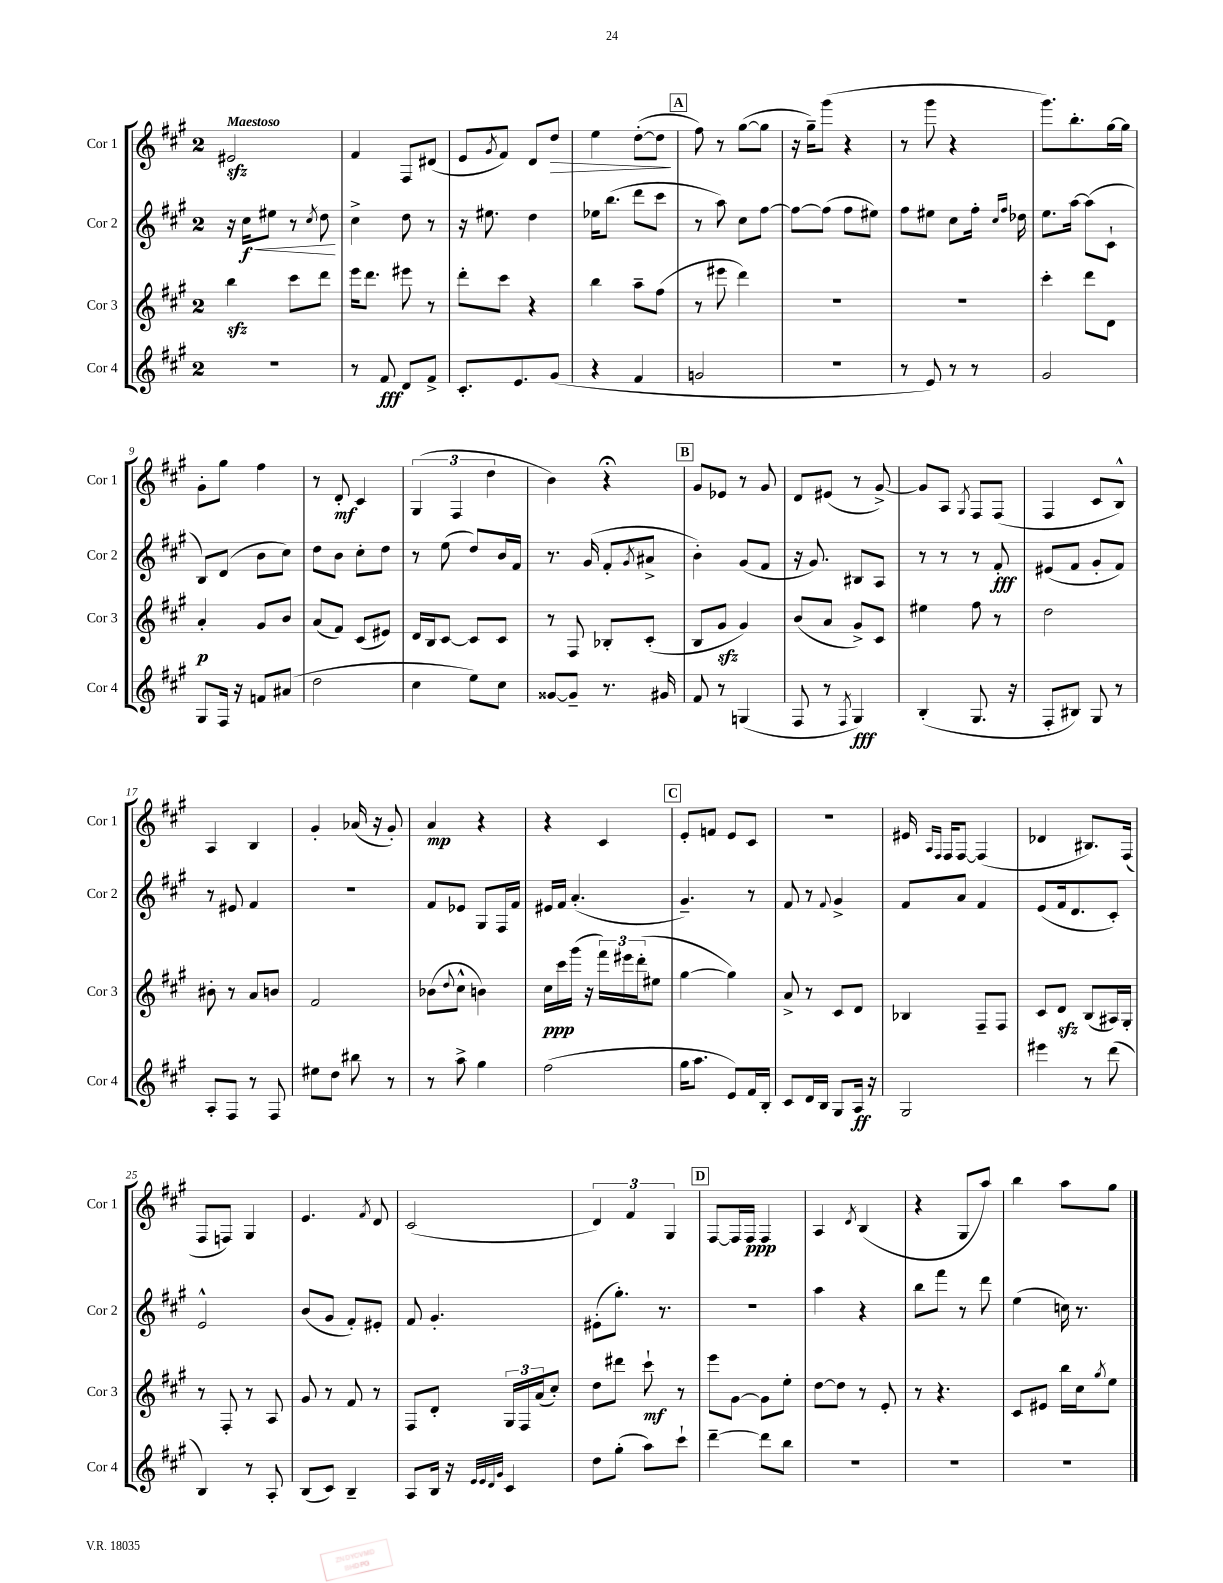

**kern	**dynam	**kern	**dynam	**kern	**dynam	**kern	**dynam
*part4	*part4	*part3	*part3	*part2	*part2	*part1	*part1
*staff4	*staff4	*staff3	*staff3	*staff2	*staff2	*staff1	*staff1
*I"Cor 4	*	*I"Cor 3	*	*I"Cor 2	*	*I"Cor 1	*
*I'Cor 4	*	*I'Cor 3	*	*I'Cor 2	*	*I'Cor 1	*
*clefG2	*	*clefG2	*	*clefG2	*	*clefG2	*
*k[f#c#g#]	*	*k[f#c#g#]	*	*k[f#c#g#]	*	*k[f#c#g#]	*
*M2/4	*	*M2/4	*	*M2/4	*	*M2/4	*
=1	=1	=1	=1	=1	=1	=1	=1
!	!	!	!	!	!	!LO:TX:a:B:t=Maestoso	!
2r	.	4bbzz\	.	16r	.	2e#Xzz/	.
!	!	!	!	!	!LO:HP:b	!	!
.	.	.	.	16cc#\KL	< f	.	.
.	.	.	.	8ee#X\J	.	.	.
.	.	8ccc#\L	.	8r	.	.	.
.	.	.	.	8qcc#/	.	.	.
.	.	8ddd\J	.	8dd\	.	.	.
.	.	.	.	.	[	.	.
=2	=2	=2	=2	=2	=2	=2	=2
8r	.	16eee\KL	.	4cc#^\	.	4f#/	.
.	.	8.ddd\J	.	.	.	.	.
8f#/	fff	.	.	.	.	.	.
8d/L	.	8eee#X\	.	8dd\	.	8F#/L	.
8f#^/J	.	8r	.	8r	.	(8d#X/J	.
=3	=3	=3	=3	=3	=3	=3	=3
8.c#'/L	.	8ddd'\L	.	16r	.	8e/L	.
.	.	.	.	8.ee#X\	.	.	.
.	.	.	.	.	.	8qg#/	.
.	.	8ccc#\J	.	.	.	8f#/J)	.
8.e/	.	.	.	.	.	.	.
.	.	4r	.	4dd\	.	8d/L	.
!	!	!	!	!	!	!	!LO:HP:b
(8g#/J	.	.	.	.	.	8dd/J	>
=4	=4	=4	=4	=4	=4	=4	=4
4r	.	4bb\	.	16ee-X\KL	.	4ee\	.
.	.	.	.	(8.bb\J	.	.	.
4f#/	.	8aa~\L	.	8ddd\L	.	([8dd'\L	.
.	.	(8ff#\J	.	8ccc#\J	.	8dd\J]	.
.	.	.	.	.	.	.	]
!!LO:REH:place=s1:t=A
=5	=5	=5	=5	=5	=5	=5	=5
2gn/	.	8r	.	8r	.	8ff#\)	.
.	.	8eee#X\	.	8aa\)	.	8r	.
.	.	4ddd\)	.	8cc#\L	.	([8gg#\L	.
.	.	.	.	[8ff#\J	.	8gg#\J]	.
=6	=6	=6	=6	=6	=6	=6	=6
2r	.	2r	.	8ff#\L_	.	16r	.
.	.	.	.	.	.	16gg#~\KL)	.
.	.	.	.	(8ff#\J]	.	(8ggg#\J	.
.	.	.	.	8ff#\L	.	4r	.
.	.	.	.	8ee#X\J)	.	.	.
=7	=7	=7	=7	=7	=7	=7	=7
8r	.	2r	.	8ff#\L	.	8r	.
8e/)	.	.	.	8ee#X\J	.	8ggg#\	.
8r	.	.	.	8cc#\L	.	4r	.
8r	.	.	.	16ff#'\Jk	.	.	.
.	.	.	.	16qqcc#/LL	.	.	.
.	.	.	.	16qqff#/JJ	.	.	.
.	.	.	.	16dd-X\	.	.	.
=8	=8	=8	=8	=8	=8	=8	=8
2g#/	.	4ccc#'\	.	8.ee\L	.	8.ggg#\L)	.
.	.	.	.	[16aa\Jk	.	8.bb'\	.
.	.	8ddd\L	.	(8aa\L]	.	.	.
.	.	8d\J	.	8c#`\J	.	[16gg#\L	.
.	.	.	.	.	.	16gg#\JJ]	.
!!LO:LB:g=z
=9	=9	=9	=9	=9	=9	=9	=9
8G#/L	.	4a'/	p	8B/L)	.	8g#'\L	.
16F#/Jk	.	.	.	(8d/J	.	8gg#\J	.
16r	.	.	.	.	.	.	.
8fn/L	.	8g#/L	.	8b\L	.	4ff#\	.
(8a#X/J	.	8b/J	.	8cc#\J)	.	.	.
=10	=10	=10	=10	=10	=10	=10	=10
2dd\	.	(8a/L	.	8dd\L	.	8r	.
.	.	8f#/J)	.	8b\J	.	8d'/	mf
.	.	(8c#/L	.	8cc#'\L	.	4c#/	.
.	.	8e#X/J)	.	8dd\J	.	.	.
=11	=11	=11	=11	=11	=11	=11	=11
4cc#\	.	16d/LL	.	8r	.	(6G#/	.
.	.	16B/J	.	.	.	.	.
.	.	[8c#/J	.	(8ee\	.	.	.
.	.	.	.	.	.	6F#/	.
8ee\L)	.	8c#/L]	.	8dd/L)	.	.	.
.	.	.	.	.	.	6dd\	.
8cc#\J	.	8c#/J	.	16b/L	.	.	.
.	.	.	.	16f#/JJ	.	.	.
=12	=12	=12	=12	=12	=12	=12	=12
[8g##X/L	.	8r	.	8.r	.	4b\)	.
8g##~/J]	.	8F#/	.	.	.	.	.
.	.	.	.	(16g#/	.	.	.
8.r	.	8B-X'/L	.	8f#'/L	.	4r;<	.
.	.	.	.	8qg#/	.	.	.
.	.	(8c#'/J	.	8a#X^/J	.	.	.
16g#X/	.	.	.	.	.	.	.
!!LO:REH:place=s1:t=B
=13	=13	=13	=13	=13	=13	=13	=13
8f#/	.	8B/L	.	4b'\)	.	8g#/L	.
8r	.	8g#zz/J	.	.	.	8e-X/J	.
(4Gn/	.	4g#/)	.	(8g#/L	.	8r	.
.	.	.	.	8f#/J	.	8g#/	.
=14	=14	=14	=14	=14	=14	=14	=14
8F#/	.	(8b/L	.	16r	.	8d/L	.
.	.	.	.	8.g#/)	.	.	.
8r	.	8a/J	.	.	.	(8e#X/J	.
8qF#/	.	.	.	.	.	.	.
4G#/)	fff	8g#^/L)	.	8B#X/L	.	8r	.
.	.	8c#/J	.	8A/J	.	[8g#^/)	.
=15	=15	=15	=15	=15	=15	=15	=15
(4B'/	.	4ee#X\	.	8r	.	8g#/L]	.
.	.	.	.	8r	.	8A/J	.
.	.	.	.	.	.	8qG#/	.
8.G#/	.	8ff#\	.	8r	.	8F#/L	.
.	.	8r	.	8f#'/	fff	(8F#/J	.
16r	.	.	.	.	.	.	.
=16	=16	=16	=16	=16	=16	=16	=16
8F#'/L	.	2dd\	.	(8e#X/L	.	4F#/	.
8B#X/J)	.	.	.	8f#/J	.	.	.
8G#/	.	.	.	8g#'/L	.	8c#/L	.
8r	.	.	.	8f#/J)	.	8B^^/J)	.
!!LO:LB:g=z
=17	=17	=17	=17	=17	=17	=17	=17
8A'/L	.	8b#X'\	.	8r	.	4A/	.
8F#/J	.	8r	.	8e#X/	.	.	.
8r	.	8a/L	.	4f#/	.	4B/	.
8F#/	.	8bn/J	.	.	.	.	.
=18	=18	=18	=18	=18	=18	=18	=18
8ee#X\L	.	2f#/	.	2r	.	4g#'/	.
8dd\J	.	.	.	.	.	.	.
8bb#X\	.	.	.	.	.	(16a-X/	.
.	.	.	.	.	.	16r	.
8r	.	.	.	.	.	8g#'/)	.
=19	=19	=19	=19	=19	=19	=19	=19
8r	.	(8b-X\L	.	8f#/L	.	4a/	mp
.	.	8qqdd/	.	.	.	.	.
8aa^\	.	8cc#^^\J	.	8e-X/J	.	.	.
4gg#\	.	4bn\)	.	8G#/L	.	4r	.
.	.	.	.	16F#/L	.	.	.
.	.	.	.	16f#/JJ	.	.	.
=20	=20	=20	=20	=20	=20	=20	=20
(2ff#\	.	16cc#\LL	ppp	16e#X/LL	.	4r	.
.	.	16ccc#\	.	16f#/JJ	.	.	.
.	.	(16ggg#\JJ	.	(4.a'/	.	.	.
.	.	16r	.	.	.	.	.
.	.	24fff#\LL)	.	.	.	4c#/	.
.	.	24eee#X\	.	.	.	.	.
.	.	(24ddd'\J	.	.	.	.	.
.	.	8ee#X\J	.	.	.	.	.
!!LO:REH:place=s1:t=C
=21	=21	=21	=21	=21	=21	=21	=21
16gg#\KL	.	[4gg#\	.	4.g#~/)	.	8e'/L	.
8.aa\J	.	.	.	.	.	.	.
.	.	.	.	.	.	8fn/J	.
8e/L)	.	4gg#\])	.	.	.	8e/L	.
16f#/L	.	.	.	8r	.	8c#/J	.
16B'/JJ	.	.	.	.	.	.	.
=22	=22	=22	=22	=22	=22	=22	=22
8c#/L	.	8a^/	.	8f#/	.	2r	.
16d/L	.	8r	.	8r	.	.	.
16B/JJ	.	.	.	.	.	.	.
.	.	.	.	8qqf#/	.	.	.
8G#/L	.	8c#/L	.	4g#^/	.	.	.
16A/Jk	ff	8d/J	.	.	.	.	.
16r	.	.	.	.	.	.	.
=23	=23	=23	=23	=23	=23	=23	=23
2G#/	.	4B-X/	.	8f#/L	.	16e#X/	.
.	.	.	.	.	.	16qqA/LL	.
.	.	.	.	.	.	16qqF#/JJ	.
.	.	.	.	.	.	16F#/KL	.
.	.	.	.	8a/J	.	[8F#/J	.
.	.	8F#~/L	.	4f#/	.	(4F#/]	.
.	.	8F#/J	.	.	.	.	.
=24	=24	=24	=24	=24	=24	=24	=24
4eee#X\	.	8c#/L	.	(8e/L	.	4d-X/	.
.	.	8dzz/J	.	16f#/k	.	.	.
.	.	.	.	8.d/	.	.	.
8r	.	(8B/L	.	.	.	8.B#X/L)	.
(8ddd\	.	16A#X/L)	.	8c#'/J)	.	.	.
.	.	16G#'/JJ	.	.	.	(16F#/Jk	.
!!LO:LB:g=z
=25	=25	=25	=25	=25	=25	=25	=25
4B/)	.	8r	.	2e^^/	.	8F#/L	.
.	.	8F#'/	.	.	.	8Fn/J)	.
8r	.	8r	.	.	.	4G#/	.
8A'/	.	8A/	.	.	.	.	.
=26	=26	=26	=26	=26	=26	=26	=26
(8B/L	.	8g#/	.	(8b/L	.	4.e/	.
8c#/J)	.	8r	.	8g#/J	.	.	.
4B~/	.	8f#/	.	8f#'/L)	.	.	.
.	.	.	.	.	.	8qf#/	.
.	.	8r	.	8e#X'/J	.	8d/	.
=27	=27	=27	=27	=27	=27	=27	=27
8A/L	.	8F#/L	.	8f#/	.	(2c#/	.
16B/Jk	.	8d'/J	.	4.g#'/	.	.	.
16r	.	.	.	.	.	.	.
32qqe/LLL	.	.	.	.	.	.	.
32qqe/	.	.	.	.	.	.	.
32qqd/	.	.	.	.	.	.	.
32qqg#/JJJ	.	.	.	.	.	.	.
4c#/	.	24G#/LL	.	.	.	.	.
.	.	24F#/	.	.	.	.	.
.	.	(24a/J	.	.	.	.	.
.	.	8cc#'/J)	.	.	.	.	.
=28	=28	=28	=28	=28	=28	=28	=28
8dd\L	.	8dd\L	.	(8e#X'\L	.	6d/)	.
(8gg#'\J	.	8ddd#X\J	.	8.gg#'\J)	.	.	.
.	.	.	.	.	.	6f#/	.
8aa\L)	.	8ccc#`\	mf	.	.	.	.
.	.	.	.	8.r	.	.	.
.	.	.	.	.	.	6G#/	.
8ccc#`\J	.	8r	.	.	.	.	.
!!LO:REH:place=s1:t=D
=29	=29	=29	=29	=29	=29	=29	=29
[4ddd~\	.	8eee\L	.	2r	.	[8F#/L	.
.	.	[8g#\J	.	.	.	16F#/L]	.
.	.	.	.	.	.	16F#/JJ	ppp
8ddd\L]	.	8g#\L]	.	.	.	4F#/	.
8bb\J	.	8ee'\J	.	.	.	.	.
=30	=30	=30	=30	=30	=30	=30	=30
2r	.	[8dd\L	.	4aa\	.	4A/	.
.	.	8dd\J]	.	.	.	.	.
.	.	.	.	.	.	8qd/	.
.	.	8r	.	4r	.	(4B/	.
.	.	8e'/	.	.	.	.	.
=31	=31	=31	=31	=31	=31	=31	=31
2r	.	8r	.	8bb\L	.	4r	.
.	.	4.r	.	8fff#\J	.	.	.
.	.	.	.	8r	.	8G#/L	.
.	.	.	.	8ddd\	.	8aa/J)	.
=32	=32	=32	=32	=32	=32	=32	=32
2r	.	8c#/L	.	(4ee\	.	4bb\	.
.	.	8e#X/J	.	.	.	.	.
.	.	16bb\LL	.	16ccn\)	.	8aa\L	.
.	.	16cc#\J	.	8.r	.	.	.
.	.	8qgg#/	.	.	.	.	.
.	.	8ee\J	.	.	.	8gg#\J	.
==	==	==	==	==	==	==	==
*-	*-	*-	*-	*-	*-	*-	*-
